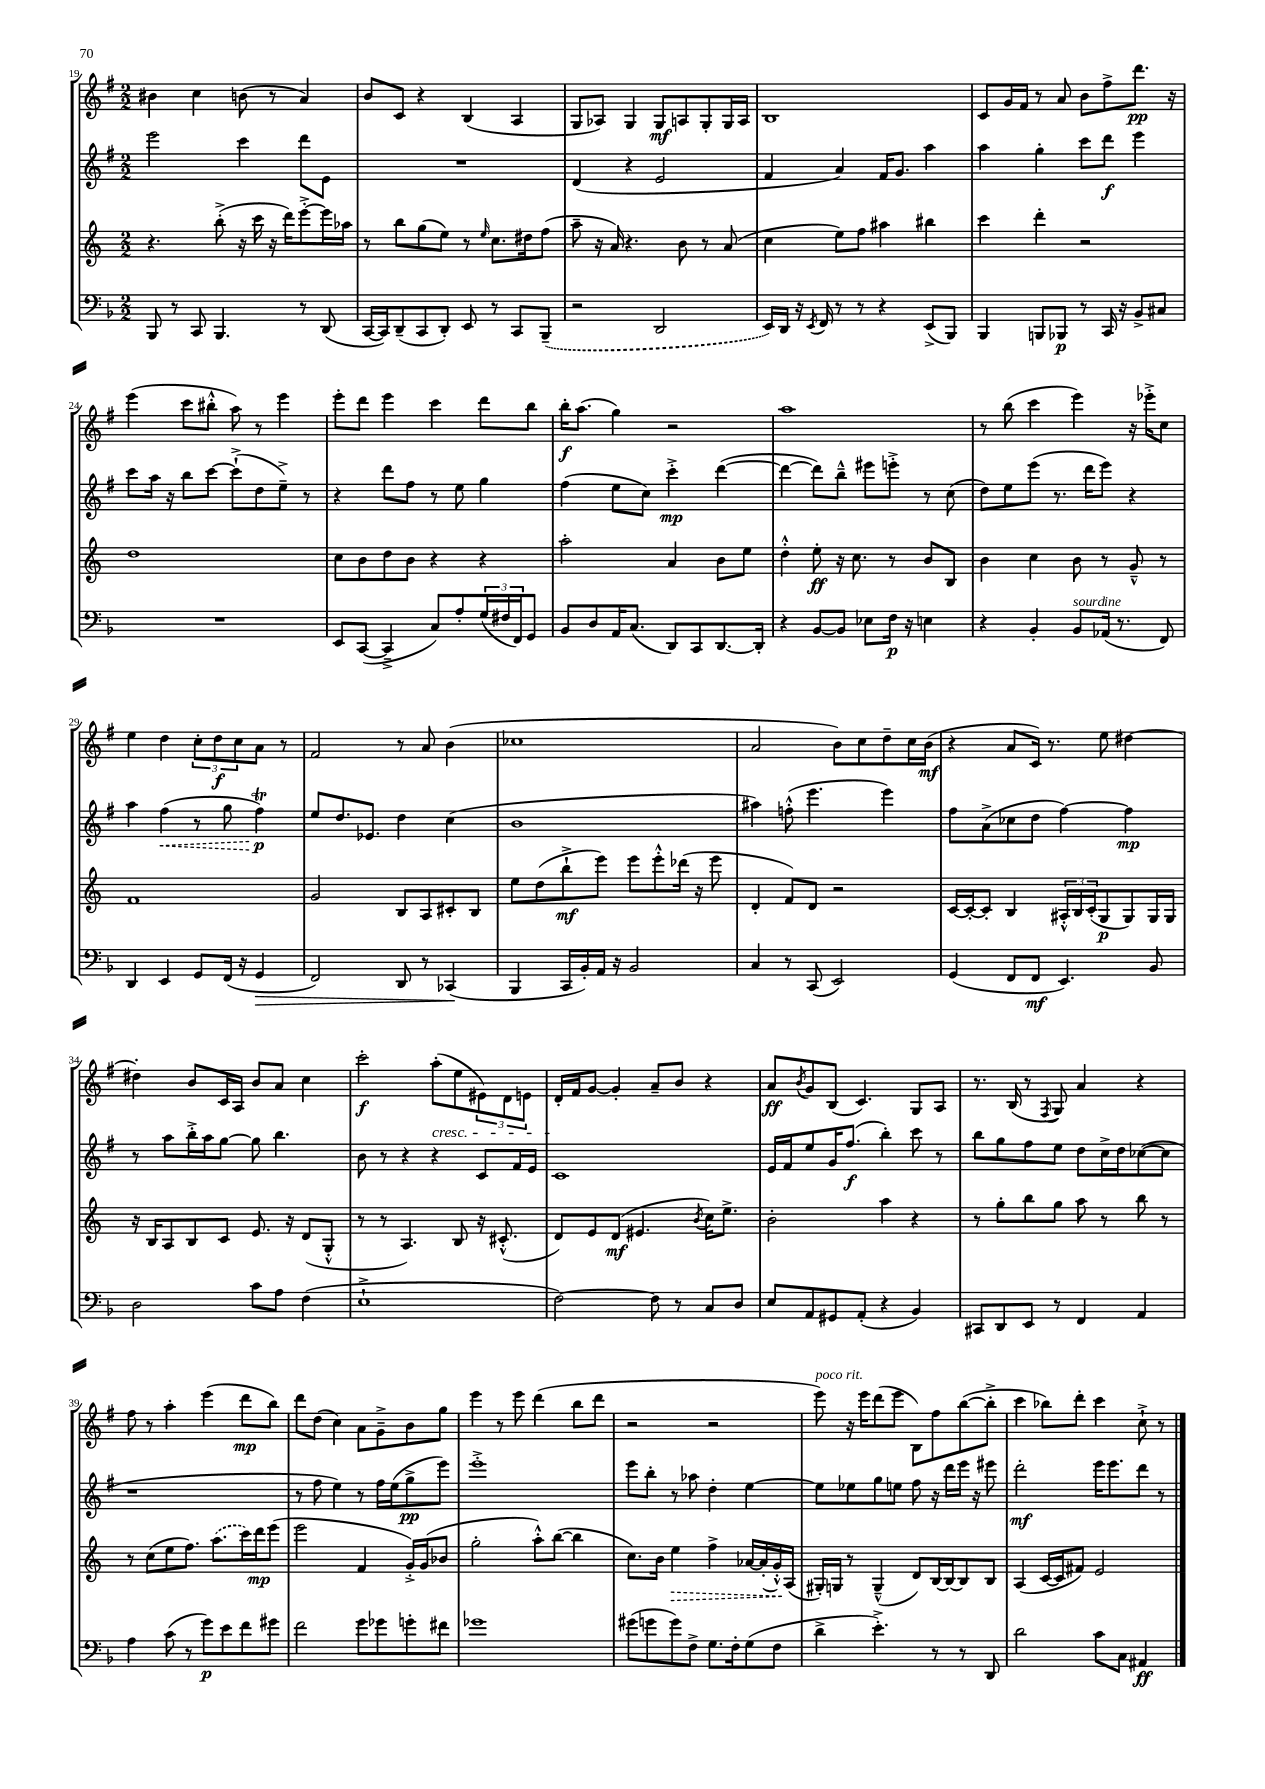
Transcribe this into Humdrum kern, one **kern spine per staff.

**kern	**dynam	**kern	**dynam	**kern	**dynam	**kern	**dynam
*part4	*part4	*part3	*part3	*part2	*part2	*part1	*part1
*staff4	*staff4	*staff3	*staff3	*staff2	*staff2	*staff1	*staff1
*clefF4	*	*clefG2	*	*clefG2	*	*clefG2	*
*k[b-]	*	*k[]	*	*k[f#]	*	*k[f#]	*
*M2/2	*	*M2/2	*	*M2/2	*	*M2/2	*
=19	=19	=19	=19	=19	=19	=19	=19
8BBB-/	.	4.r	.	2eee\	.	4b#X\	.
8r	.	.	.	.	.	.	.
8CC/	.	.	.	.	.	4cc\	.
4.BBB-/	.	(8bb'^\	.	.	.	.	.
.	.	16r	.	4ccc\	.	(8bn\	.
.	.	16ccc\	.	.	.	.	.
.	.	16r	.	.	.	8r	.
.	.	16ddd\KL)	.	.	.	.	.
8r	.	[8eee'^\	.	8ddd\L	.	4a/)	.
(8DD/	.	16eee\L]	.	8e\J	.	.	.
.	.	16aa-X\JJ	.	.	.	.	.
=20	=20	=20	=20	=20	=20	=20	=20
[16CC/LL	.	8r	.	1r	.	8b/L	.
16CC/J])	.	.	.	.	.	.	.
(8DD~/	.	8bb\L	.	.	.	8c/J	.
8CC/	.	(8gg\	.	.	.	4r	.
8DD'/J)	.	8ee\J)	.	.	.	.	.
8EE/	.	8r	.	.	.	(4B/	.
.	.	16qqee/	.	.	.	.	.
8r	.	8.cc\L	.	.	.	.	.
8CC/L	.	.	.	.	.	4A/	.
.	.	16dd#X\k	.	.	.	.	.
(8BBB-~/J	.	(8ff\J	.	.	.	.	.
=21	=21	=21	=21	=21	=21	=21	=21
2r	.	8aa~\	.	(4d/	.	8G/L	.
.	.	16r	.	.	.	8A-X/J)	.
.	.	16a/)	.	.	.	.	.
.	.	4.r	.	4r	.	4G/	.
2DD/	.	.	.	2e/	.	8G/L	mf
.	.	8b\	.	.	.	8An/	.
.	.	8r	.	.	.	8G'/	.
.	.	(8a/	.	.	.	16G/L	.
.	.	.	.	.	.	16A/JJ	.
=22	=22	=22	=22	=22	=22	=22	=22
16EE/LL)	.	4cc\	.	4f#/	.	1B	.
16DD/JJ	.	.	.	.	.	.	.
16r	.	.	.	.	.	.	.
8qEE/	.	.	.	.	.	.	.
16FF/	.	.	.	.	.	.	.
8r	.	8ee\L)	.	4a/)	.	.	.
8r	.	8ff\J	.	.	.	.	.
4r	.	4aa#X\	.	16f#/KL	.	.	.
.	.	.	.	8.g/J	.	.	.
(8EE^/L	.	4bb#X\	.	4aa\	.	.	.
8BBB-/J)	.	.	.	.	.	.	.
=23	=23	=23	=23	=23	=23	=23	=23
4BBB-/	.	4ccc\	.	4aa\	.	8c/L	.
.	.	.	.	.	.	16g/L	.
.	.	.	.	.	.	16f#/JJ	.
8BBBn/L	.	4ddd'\	.	4gg'\	.	8r	.
8BBB-X/J	p	.	.	.	.	8a/	.
8r	.	2r	.	8ccc\L	.	8b\L	.
16CC/	.	.	.	8ddd\J	f	8ff#^\	.
16r	.	.	.	.	.	.	.
8BB-^/L	.	.	.	4eee\	.	8.ddd\J	pp
8C#X/J	.	.	.	.	.	.	.
.	.	.	.	.	.	16r	.
!!LO:LB:g=z
=24	=24	=24	=24	=24	=24	=24	=24
1r	.	1dd	.	8ccc\L	.	(4eee\	.
.	.	.	.	16aa\Jk	.	.	.
.	.	.	.	16r	.	.	.
.	.	.	.	8bb\L	.	8ccc\L	.
.	.	.	.	[8ccc\J	.	8bb#X'^^\J	.
.	.	.	.	(8ccc`^\L]	.	8aa\)	.
.	.	.	.	8dd\	.	8r	.
.	.	.	.	8ee~^\J)	.	4eee\	.
.	.	.	.	8r	.	.	.
=25	=25	=25	=25	=25	=25	=25	=25
8EE/L	.	8cc\L	.	4r	.	8eee'\L	.
([8CC/J	.	8b\	.	.	.	8ddd\J	.
4CC~^/]	.	8dd\	.	8ddd\L	.	4eee\	.
.	.	8b\J	.	8ff#\J	.	.	.
8C/L)	.	4r	.	8r	.	4ccc\	.
8A'/	.	.	.	8ee\	.	.	.
(24G/L	.	4r	.	4gg\	.	8ddd\L	.
24F#X/	.	.	.	.	.	.	.
24FF/J)	.	.	.	.	.	.	.
8GG/J	.	.	.	.	.	8bb\J	.
=26	=26	=26	=26	=26	=26	=26	=26
8BB-/L	.	2aa'\	.	(4ff#\	.	16bb'\KL	f
.	.	.	.	.	.	(8.aa\J	.
8D/	.	.	.	.	.	.	.
16AA/K	.	.	.	8ee\L	.	4gg\)	.
(8.C/J	.	.	.	.	.	.	.
.	.	.	.	8cc\J)	.	.	.
8DD/L)	.	4a/	.	4ccc'^\	mp	2r	.
8CC/	.	.	.	.	.	.	.
[8.DD/	.	8b\L	.	([4ddd\	.	.	.
.	.	8ee\J	.	.	.	.	.
16DD'/Jk]	.	.	.	.	.	.	.
=27	=27	=27	=27	=27	=27	=27	=27
4r	.	4dd'^^\	.	4ddd\_	.	1aa	.
[8BB-/L	.	8ee'\	ff	8ddd\L])	.	.	.
8BB-/J]	.	16r	.	8bb~^^\J	.	.	.
.	.	8.cc\	.	.	.	.	.
8E-X\L	.	.	.	8eee#X\L	.	.	.
16F\Jk	p	8r	.	8eeen'^\J	.	.	.
16r	.	.	.	.	.	.	.
4En\	.	8b/L	.	8r	.	.	.
.	.	8B/J	.	(8cc\	.	.	.
=28	=28	=28	=28	=28	=28	=28	=28
4r	.	4b\	.	8dd\L)	.	8r	.
.	.	.	.	8ee\	.	(8bb\	.
4BB-'/	.	4cc\	.	(8eee\J	.	4ccc\	.
.	.	.	.	8.r	.	.	.
!LO:TX:a:i:t=sourdine	!	!	!	!	!	!	!
8BB-/L	.	8b\	.	.	.	4eee\)	.
.	.	.	.	16ddd\KL	.	.	.
(16AA-X/Jk	.	8r	.	8eee\J)	.	.	.
8.r	.	.	.	.	.	.	.
.	.	8g~^^/	.	4r	.	16r	.
.	.	.	.	.	.	16eee-X'^\KL	.
8FF/)	.	8r	.	.	.	8cc\J	.
!!LO:LB:g=z
=29	=29	=29	=29	=29	=29	=29	=29
4DD/	.	1f	.	4aa\	.	4ee\	.
!	!	!	!	!	!LO:HP:b	!	!
4EE/	.	.	.	(4ff#\	<	4dd\	.
8GG/L	.	.	.	8r	.	12cc'\L	.
.	.	.	.	.	.	12dd\	f
(16FF/Jk	.	.	.	8gg\	.	.	.
.	.	.	.	.	.	12cc\	.
16r	.	.	.	.	.	.	.
!	!LO:HP:b	!	!	!	!	!	!
4GG/	>	.	.	4ff#t\)	p	8a\J	.
.	.	.	.	.	.	8r	.
.	.	.	.	.	[	.	.
=30	=30	=30	=30	=30	=30	=30	=30
2FF/)	.	2g/	.	8ee/L	.	2f#/	.
.	.	.	.	8.dd/	.	.	.
.	.	.	.	8.e-X/J	.	.	.
8DD/	.	8B/L	.	4dd\	.	8r	.
8r	.	8A/	.	.	.	8a/	.
(4CC-X/	.	8c#X'/	.	(4cc\	.	(4b\	.
.	.	8B/J	.	.	.	.	.
.	]	.	.	.	.	.	.
=31	=31	=31	=31	=31	=31	=31	=31
4BBB-/	.	8ee\L	.	1b	.	1cc-X	.
.	.	(8dd\	.	.	.	.	.
16CC/LL	.	8bb`^\	mf	.	.	.	.
16BB-'/)	.	.	.	.	.	.	.
16AA/JJ	.	8eee\J)	.	.	.	.	.
16r	.	.	.	.	.	.	.
2BB-/	.	8eee\L	.	.	.	.	.
.	.	8eee'^^\	.	.	.	.	.
.	.	(16ddd-X\Jk	.	.	.	.	.
.	.	16r	.	.	.	.	.
.	.	8eee\	.	.	.	.	.
=32	=32	=32	=32	=32	=32	=32	=32
4C/	.	4d'/	.	4aa#X\)	.	2a/	.
8r	.	8f/L)	.	(8ffn'^^\	.	.	.
(8CC/	.	8d/J	.	4.eee\	.	.	.
2EE/)	.	2r	.	.	.	8b\L)	.
.	.	.	.	.	.	8cc\	.
.	.	.	.	4eee\)	.	8dd~\	.
.	.	.	.	.	.	16cc\L	.
.	.	.	.	.	.	(16b\JJ	mf
=33	=33	=33	=33	=33	=33	=33	=33
(4GG/	.	[16c/LL	.	8ff#\L	.	4r	.
.	.	16c'/J_	.	.	.	.	.
.	.	8c'/J]	.	(8a^\	.	.	.
8FF/L	.	4B/	.	8cc-X\	.	8a/L	.
8FF/J	mf	.	.	8dd\J	.	16c/Jk)	.
.	.	.	.	.	.	8.r	.
4.EE/)	.	24A#X'^^/LL	.	[4ff#\)	.	.	.
.	.	24B/	.	.	.	.	.
.	.	(24c'/J	.	.	.	.	.
.	.	8G/	p	.	.	8ee\	.
.	.	8G/)	.	4ff#\]	mp	[4dd#X\	.
8BB-/	.	16G/L	.	.	.	.	.
.	.	16G/JJ	.	.	.	.	.
!!LO:LB:g=z
=34	=34	=34	=34	=34	=34	=34	=34
2D\	.	16r	.	8r	.	4dd#X'\]	.
.	.	16B/KL	.	.	.	.	.
.	.	8A/	.	8aa\L	.	.	.
.	.	8B/	.	16bb'^\L	.	8b/L	.
.	.	.	.	16aa\J	.	.	.
.	.	8c/J	.	[8gg\J	.	16c/L	.
.	.	.	.	.	.	16A/JJ	.
8c\L	.	8.e/	.	8gg\]	.	8b/L	.
8A\J	.	.	.	4.bb\	.	8a/J	.
.	.	16r	.	.	.	.	.
(4F\	.	(8d/L	.	.	.	4cc\	.
.	.	8G'^^/J	.	.	.	.	.
=35	=35	=35	=35	=35	=35	=35	=35
1E`^	.	8r	.	8b\	.	2ccc'\	f
.	.	8r	.	8r	.	.	.
.	.	4.A/)	.	4r	.	.	.
!	!	!	!	!	!	!LO:TX:b:i:t=cresc.	!
.	.	.	.	4r	.	(8aa'\L	.
.	.	8B/	.	.	.	8ee\	.
.	.	16r	.	8c/L	.	12e#X\)	.
.	.	(8.c#X'^^/	.	.	.	.	.
.	.	.	.	.	.	12d\	.
.	.	.	.	16f#/L	.	.	.
.	.	.	.	.	.	12en\J	.
.	.	.	.	16e/JJ	.	.	.
=36	=36	=36	=36	=36	=36	=36	=36
[2F\)	.	8d/L)	.	1c	.	16d'/LL	.
.	.	.	.	.	.	16f#/J	.
.	.	8e/	.	.	.	[8g/J	.
.	.	(8d/J	mf	.	.	4g'/]	.
.	.	4.e#X/	.	.	.	.	.
8F\]	.	.	.	.	.	8a~/L	.
8r	.	.	.	.	.	8b/J	.
.	.	8qb/	.	.	.	.	.
8C/L	.	16cc\KL)	.	.	.	4r	.
.	.	8.ee^\J	.	.	.	.	.
8D/J	.	.	.	.	.	.	.
=37	=37	=37	=37	=37	=37	=37	=37
8E/L	.	2b'\	.	16e/LL	.	8a/L	ff
.	.	.	.	16f#/J	.	.	.
.	.	.	.	.	.	8qb/	.
8AA/	.	.	.	8ee/	.	8g/	.
8GG#X/	.	.	.	16g/K	.	(8B/J	.
.	.	.	.	(8.ff#/J	f	.	.
(8AA'/J	.	.	.	.	.	4.c/)	.
4r	.	4aa\	.	4bb'\)	.	.	.
4BB-/)	.	4r	.	8ccc\	.	8G/L	.
.	.	.	.	8r	.	8A/J	.
=38	=38	=38	=38	=38	=38	=38	=38
8CC#X/L	.	8r	.	8bb\L	.	8.r	.
8DD/	.	8gg'\L	.	8gg\	.	.	.
.	.	.	.	.	.	(16B/	.
8EE/J	.	8bb\	.	8ff#\	.	8r	.
.	.	.	.	.	.	8qF#/	.
8r	.	8gg\J	.	8ee\J	.	8G/)	.
4FF/	.	8aa\	.	8dd\L	.	4a/	.
.	.	8r	.	16cc^\L	.	.	.
.	.	.	.	16dd\J	.	.	.
4AA/	.	8bb\	.	([8cc-X\	.	4r	.
.	.	8r	.	8cc-\J]	.	.	.
!!LO:LB:g=z
=39	=39	=39	=39	=39	=39	=39	=39
4A\	.	8r	.	1r	.	8ff#\	.
.	.	(8cc\L	.	.	.	8r	.
(8c\	.	8ee\	.	.	.	4aa'\	.
8r	.	8.ff\J)	.	.	.	.	.
8g\L)	p	.	.	.	.	(4eee\	.
.	.	(8.aa\L	.	.	.	.	.
8e\	.	.	.	.	.	.	.
8f\	.	16ccc\L)	.	.	.	8ddd\L	mp
.	.	16ddd\J	mp	.	.	.	.
8g#X\J	.	(8eee\J	.	.	.	8bb\J)	.
=40	=40	=40	=40	=40	=40	=40	=40
2f\	.	2eee\	.	8r	.	8ddd\L	.
.	.	.	.	8ff#\	.	(8dd\J	.
.	.	.	.	4ee\)	.	4cc\)	.
8g\L	.	4f/	.	8r	.	8a\L	.
8g-X\	.	.	.	16ff#\LL	.	8g~^\	.
.	.	.	.	(16ee\J	.	.	.
8gn'\	.	16g'^/LL)	.	8gg^\	pp	8b\	.
.	.	(16g/J	.	.	.	.	.
8f#X\J	.	8b-X/J	.	8eee\J)	.	8gg\J	.
=41	=41	=41	=41	=41	=41	=41	=41
1g-X	.	2gg'\	.	1eee'^	.	4eee\	.
.	.	.	.	.	.	8r	.
.	.	.	.	.	.	8eee\	.
.	.	8aa'^^\L)	.	.	.	(4ddd\	.
.	.	([8bb\J	.	.	.	.	.
.	.	4bb\]	.	.	.	8bb\L	.
.	.	.	.	.	.	8ddd\J	.
=42	=42	=42	=42	=42	=42	=42	=42
(8g#X\L	.	8.cc\L)	.	8eee\L	.	2r	.
8gn\	.	.	.	8bb'\J	.	.	.
.	.	16b\Jk	.	.	.	.	.
!	!	!	!LO:HP:b	!	!	!	!
8g\)	.	4ee\	>	8r	.	.	.
8F^\J	.	.	.	8aa-X\	.	.	.
8.G\L	.	4ff^\	.	4dd'\	.	2r	.
16F'\k	.	.	.	.	.	.	.
(8G\	.	[16a-X/LL	.	[4ee\	.	.	.
.	.	(16a-'/]	.	.	.	.	.
8F\J	.	16g'^^/)	.	.	.	.	.
.	.	(16A/JJ	]	.	.	.	.
=43	=43	=43	=43	=43	=43	=43	=43
!	!	!	!	!	!	!LO:TX:a:i:t=poco rit.	!
4d^\	.	16G#X'/LL)	.	8ee\L]	.	8eee\)	.
.	.	16Gn/JJ	.	.	.	.	.
.	.	8r	.	8ee-X\	.	16r	.
.	.	.	.	.	.	16eee\KL	.
4.e'^\)	.	(4G~^^/	.	8gg\	.	(8ddd\	.
.	.	.	.	8een\J	.	8eee\J	.
.	.	8d/L)	.	8ff#\	.	8B\L)	.
8r	.	[16B/L	.	16r	.	8ff#\	.
.	.	16B/J_	.	16ddd\LL	.	.	.
8r	.	8B/]	.	16eee\JJ	.	([8bb\	.
.	.	.	.	16r	.	.	.
8DD/	.	8B/J	.	8eee#X\	.	8bb'^\J]	.
=44	=44	=44	=44	=44	=44	=44	=44
2d\	.	(4A/	.	2ddd'\	mf	4ccc\	.
.	.	[16c/LL	.	.	.	8bb-X\L)	.
.	.	16c/J]	.	.	.	.	.
.	.	8f#X/J)	.	.	.	8ddd'\J	.
8c\L	.	2e/	.	16eee\KL	.	4ccc\	.
.	.	.	.	8.eee\	.	.	.
8C\J	.	.	.	.	.	.	.
4AA#X/	ff	.	.	8ddd\J	.	8cc`^\	.
.	.	.	.	8r	.	8r	.
==	==	==	==	==	==	==	==
*-	*-	*-	*-	*-	*-	*-	*-
